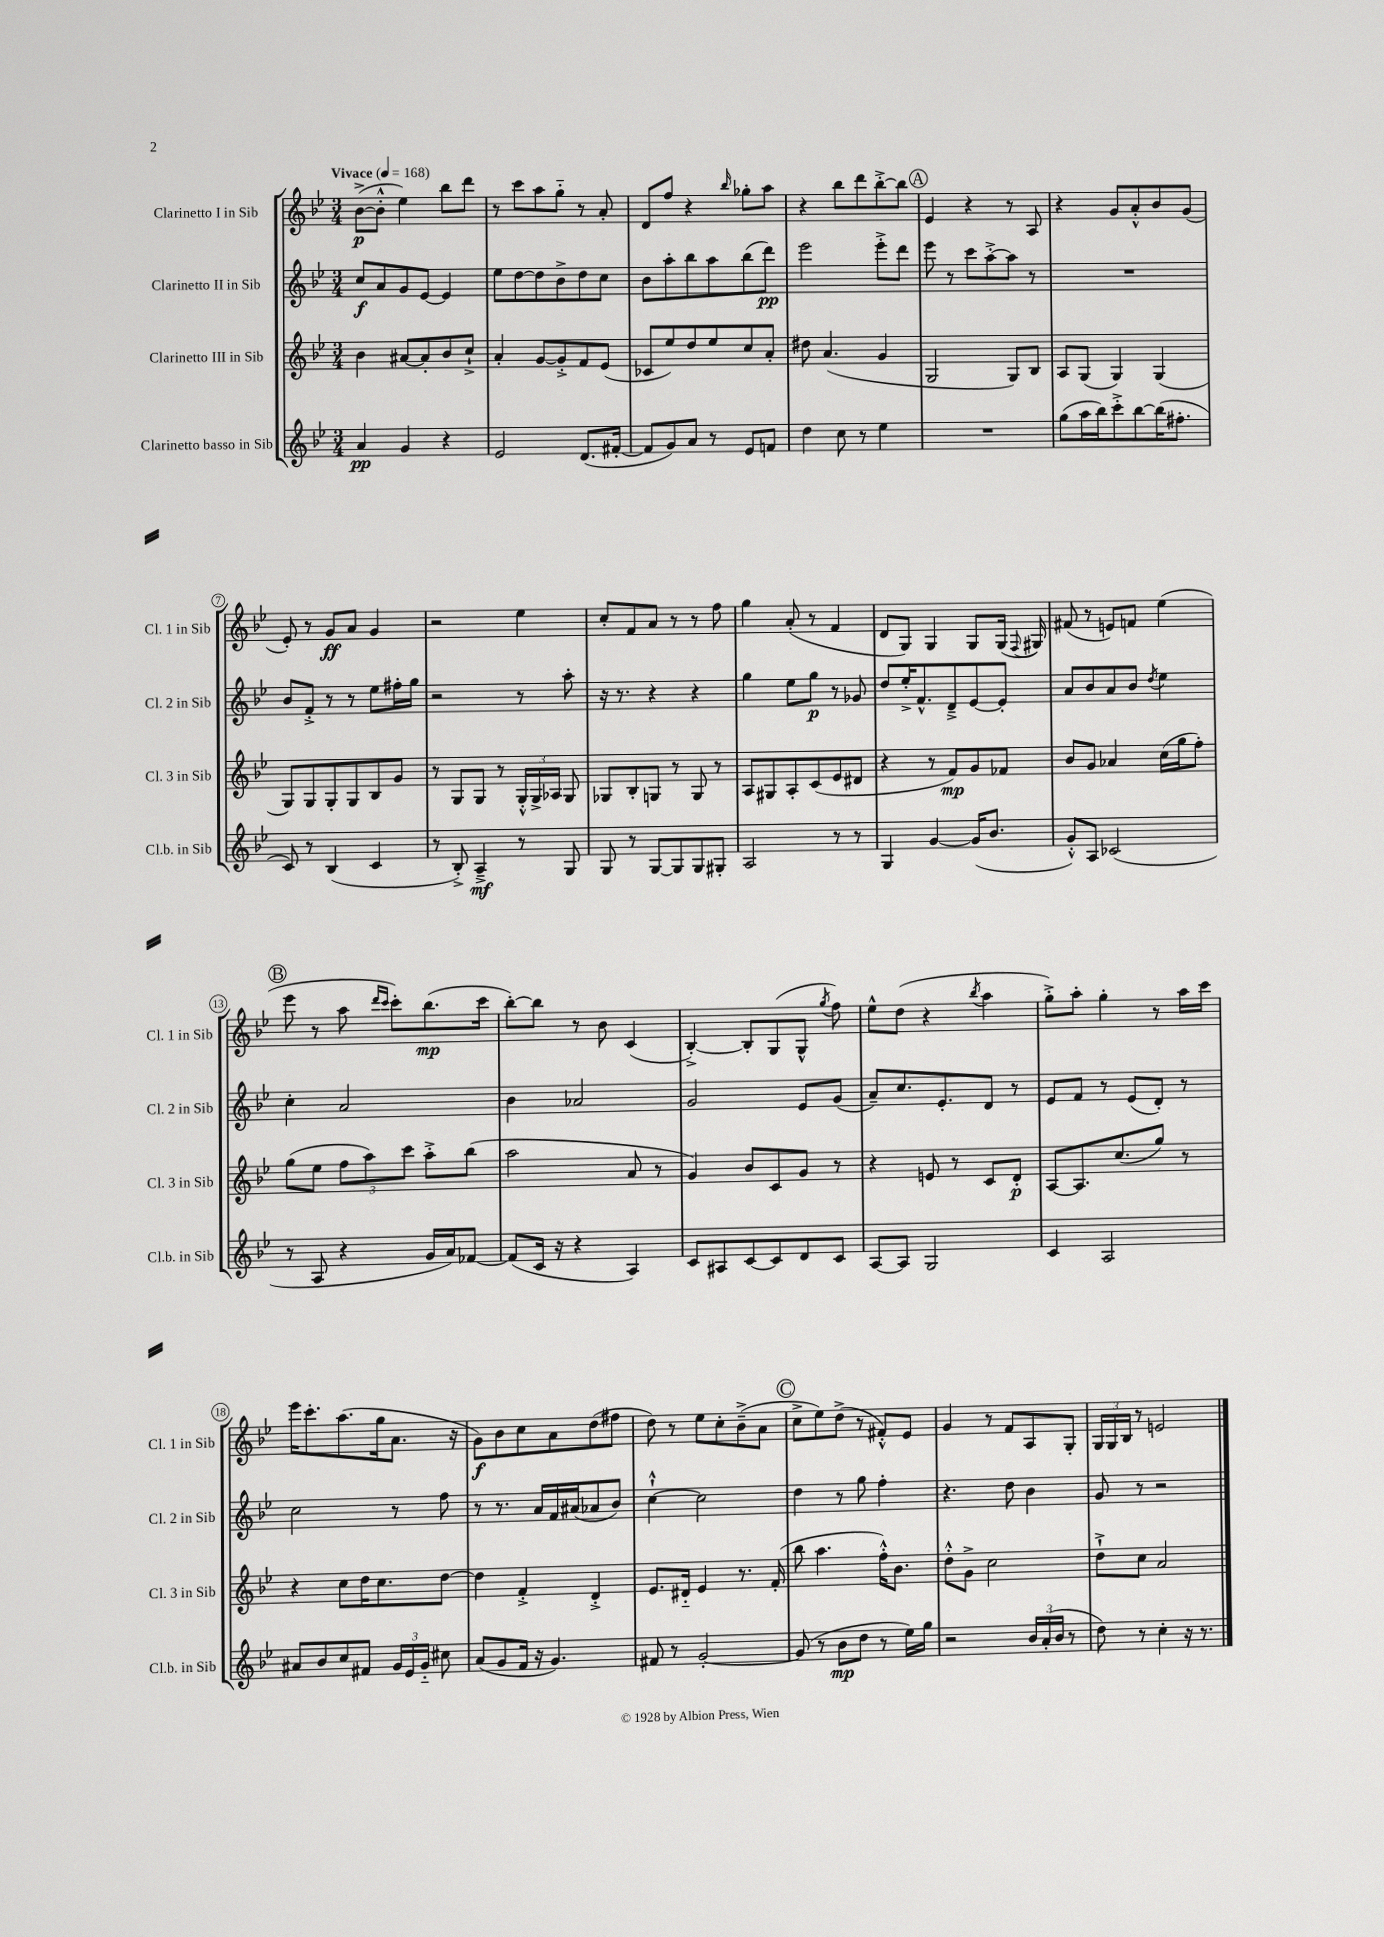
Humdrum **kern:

**kern	**kern	**kern	**kern
*staff4	*staff3	*staff2	*staff1
*clefG2	*clefG2	*clefG2	*clefG2
*k[b-e-]	*k[b-e-]	*k[b-e-]	*k[b-e-]
*M3/4	*M3/4	*M3/4	*M3/4
*MM168	*MM168	*MM168	*MM168
4a	4b-	8cc	([8b-^
.	.	8a	8b-'^^]
4g	[8a#	8g	4ee-)
.	8a#']	[8e-	.
4r	8b-	4e-]	8bb-
.	8cc`^	.	8ddd
=	=	=	=
2e-	4a'	8ee-	8r
.	.	[8dd	8ccc
.	[8g	8dd]	8aa
.	8g'^]	8b-^	8gg'~
(8.d	8f	8dd	8r
.	(8e-	8cc	8a'
[16f#'	.	.	.
=	=	=	=
8f#]	8c-	8b-	8d
8g)	8ee-)	8aa'	8ff
8a	8dd	8bb-	4r
8r	8ee-	8aa	.
.	.	.	16qqbb-
8e-	8cc	(8bb-	8gg-'
8f	8a'	8ddd)	8aa
=	=	=	=
4dd	8dd#	2eee-	4r
.	(4.a	.	.
8cc	.	.	8bb-
8r	.	.	8ddd
4ee-	4g	8eee-'^	[8bb-'^
.	.	8ddd	8bb-]
=	=	=	=
2.r	2G	8eee-	4e-
.	.	8r	.
.	.	8ccc	4r
.	.	[8aa'^	.
.	8G)	8aa]	8r
.	8B-	8r	8A
=	=	=	=
(8gg	8A	2.r	4r
16aa	(8G	.	.
16bb-)	.	.	.
8ccc'^	4G)	.	8g
[8bb-	.	.	8a'^^
(16bb-]	(4G	.	8b-
8.ff#'	.	.	.
.	.	.	(8g
=	=	=	=
8c)	8G)	8b-	8e-')
8r	8G	8f'^	8r
(4B-	8G'	8r	8g
.	8G	8r	8a
4c	8B-	8ee-	4g
.	8g	16ff#'	.
.	.	16gg	.
=	=	=	=
8r	8r	2r	2r
8B-'^)	8G	.	.
4A~^	8G	.	.
.	8r	.	.
8r	24G'^^	8r	4ee-
.	24G^	.	.
.	24A-	.	.
8G	8G	8aa'	.
=	=	=	=
8G	8G-	16r	8cc'
.	.	8.r	.
8r	8B-'	.	8f
[8G	8G	4r	8a
8G]	8r	.	8r
8G	8G	4r	8r
8G#'	8r	.	8ff
=	=	=	=
2A	8A	4gg	4gg
.	8G#	.	.
.	8A'	8ee-	(8a'
.	(8c	8gg	8r
8r	8e-	8r	4f
8r	8d#	8g-	.
=	=	=	=
4G	4r	8dd	8d
.	.	16ee-'^	8G)
.	.	8.f^^	.
[4g	8r	.	4G
.	8f)	8d~^	.
(16g]	8g	[8e-	8G
8.b-	.	.	.
.	8f-	8e-']	(16G
.	.	.	8qqF
.	.	.	16G#)
=	=	=	=
8g'^^)	8b-	8a	(8f#
8A	8g	8b-	8r
(2c-	4a-	8a	8e)
.	.	8b-	8f
.	.	8qdd	.
.	(16cc	4ee-	(4ee-
.	16gg	.	.
.	8ff')	.	.
=	=	=	=
8r	(8gg	4cc'	8eee-
8A	8ee-	.	8r
4r	12ff	2a	8aa
.	12aa)	.	.
.	.	.	16qqddd
.	.	.	16qqccc
.	.	.	8ccc')
.	12ccc	.	.
16g	8aa'^	.	(8.bb-
16a)	.	.	.
[8f-	(8bb-	.	.
.	.	.	16ccc
=	=	=	=
(8f-]	2aa	4b-	[8bb-')
16c	.	.	8bb-]
16r	.	.	.
4r	.	2a-	8r
.	.	.	8b-
4A)	8a	.	(4c
.	8r	.	.
=	=	=	=
8c	4g)	2g	[4B-'^)
8A#	.	.	.
[8c	8b-	.	8B-']
8c]	8c	.	(8G
8d	8g	8e-	8G^^
.	.	.	8qgg
8c	8r	(8g	8ff)
=	=	=	=
[8A	4r	8a~)	8ee-^^
8A]	.	8.cc	(8dd
2G	8e	.	4r
.	.	8.e-'	.
.	8r	.	.
.	.	.	8qbb-
.	8c	8d	4aa
.	8d'	8r	.
=	=	=	=
4c	[8A	8e-	8gg'^)
.	8.A]	8f	8aa'
2A	.	8r	4gg'
.	(8.cc	.	.
.	.	(8e-	.
.	8gg)	8d')	8r
.	8r	8r	16aa
.	.	.	16ccc
=	=	=	=
8a#	4r	2cc	16eee-
.	.	.	8.ccc'
8b-	.	.	.
8cc	8cc	.	(8.aa
8f#	16dd	.	.
.	8.cc	.	16gg
24g	.	8r	8.a
24e-	.	.	.
24g'~	.	.	.
8cc#	[8dd	8ff	.
.	.	.	16r
=	=	=	=
(8a	4dd]	8r	8g)
8g	.	8.r	8b-
16f	4f'^	.	8cc
16r	.	16a	.
4.g)	.	16f	8a
.	.	(16a#	.
.	4d'^	8a-	(8dd
.	.	8b-)	8ff#
=	=	=	=
8f#	8.e-	[4cc`^^	8dd)
8r	.	.	8r
.	16d#'~	.	.
[2g'	4e-	2cc]	8ee-
.	.	.	8cc'
.	8.r	.	(8b-~^
.	.	.	8a
.	(16f'	.	.
=	=	=	=
(8g]	8bb-	4dd	8cc^
8r	4.aa	.	8ee-)
8b-	.	8r	(8dd^
8dd	.	8gg	8r
8r	16ff'^^)	4ff'	8f#'^^)
.	8.b-	.	.
16ee-)	.	.	8e-
16gg	.	.	.
=	=	=	=
2r	8dd'^^	4.r	4g
.	8g^	.	.
.	2cc	.	8r
.	.	8dd	8f
24b-	.	4b-	8A
(24a'	.	.	.
24b-	.	.	.
8r	.	.	8G'
=	=	=	=
8dd)	8dd`^	8g	24G
.	.	.	24G
.	.	.	24B-
8r	8cc	8r	8r
4cc'	2a	2r	2e
16r	.	.	.
8.r	.	.	.
==	==	==	==
*-	*-	*-	*-
